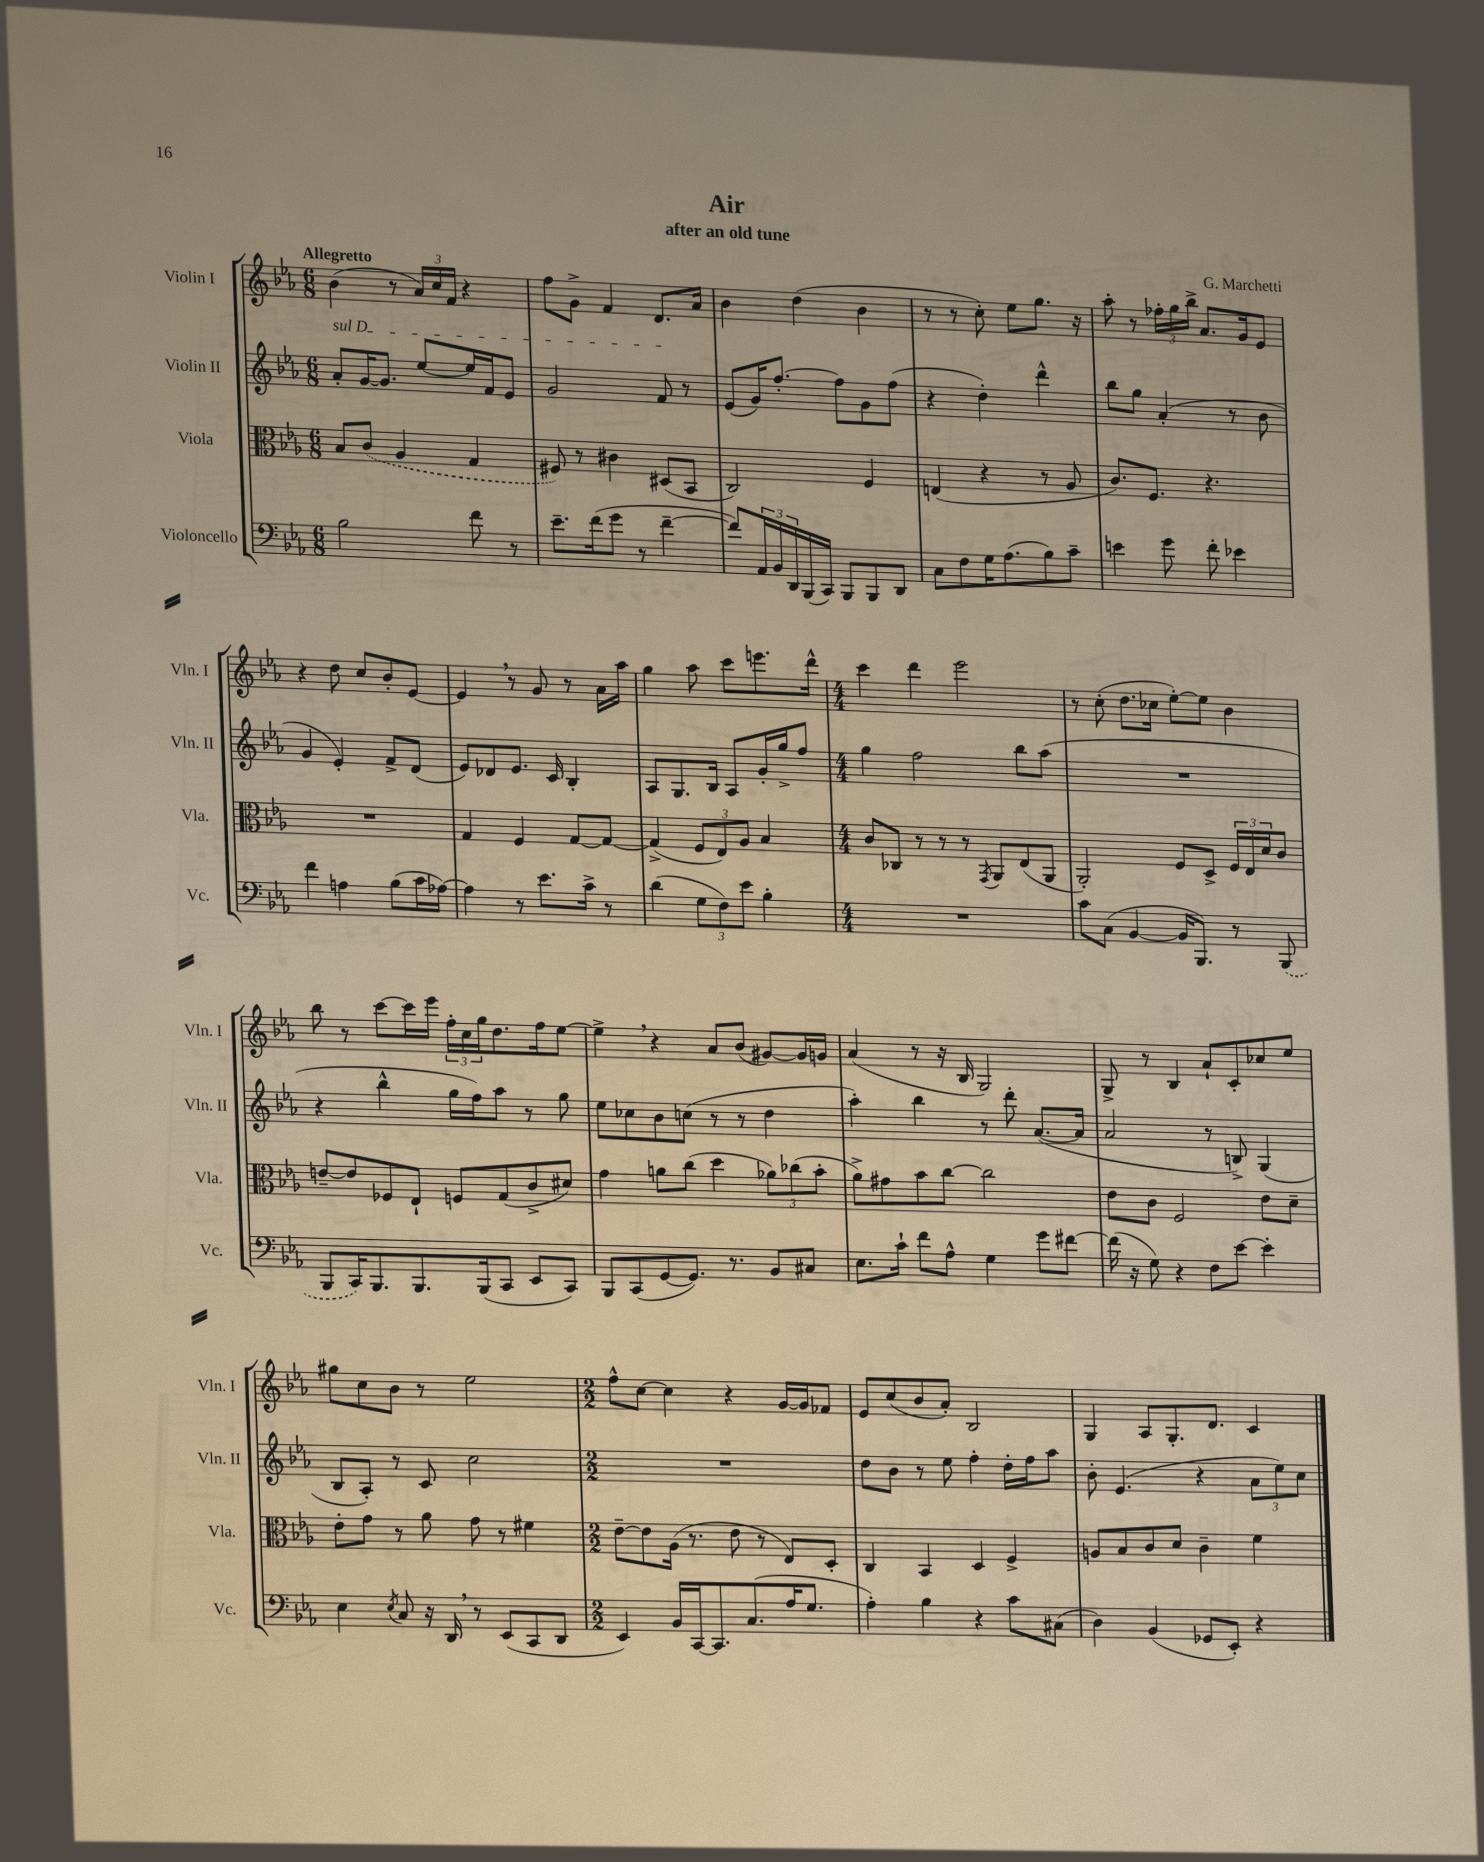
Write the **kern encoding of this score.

**kern	**kern	**kern	**kern
*staff4	*staff3	*staff2	*staff1
*clefF4	*clefC3	*clefG2	*clefG2
*k[b-e-a-]	*k[b-e-a-]	*k[b-e-a-]	*k[b-e-a-]
*M6/8	*M6/8	*M6/8	*M6/8
2B-\	8B-/L	8a-'/L	(4b-\
.	(8c/J	[16g/K	.
.	.	8.g/]J	.
.	4A-/	.	8r
.	.	[8ee-/L	24a-/LL)
.	.	.	24cc/
.	.	.	24f/JJ
8f\	4G/	16ee-/]L	4r
.	.	16f/J	.
8r	.	8e-/J	.
=	=	=	=
8.e-~\L	8F#/)	2g/	8ff\L
.	8r	.	8g^\J
(16f\k	.	.	.
8g\J	4c#\	.	4f/
8r	.	.	.
[4f~\	(8D#/L	8f/	8.d/L
.	8BB-/J	8r	.
.	.	.	16a-/Jk
=	=	=	=
8f/]L)	2C/)	(8e-/L	4b-\
24AA-/L	.	16g/K)	.
24BB-/	.	.	.
.	.	[8.ff'/J	.
24DD/	.	.	.
(16BBB-/	.	.	(4dd\
16CC/JJ)	.	.	.
8BBB-/L	.	8ff\]L	.
8BBB-/	4F/	8g\	4b-\
8DD/J	.	(8ff\J	.
=	=	=	=
8C\L	(4E/	4r	8r
8F\	.	.	8r
16G\K	4r	4dd'\)	8cc'\)
(8.A-\	.	.	.
.	.	.	8ee-\L
8B-\)	8r	4ddd^^\	8.gg\J
8c~\J	8A-/	.	.
.	.	.	16r
=	=	=	=
4e\	8.c/L)	8bb-\L	8aa-'\
.	.	8gg\J	8r
.	8.F/J	.	.
8g\	.	(4a-'/	24ff-'\LL
.	.	.	24gg\
.	.	.	24bb-^\JJ
8f'\	4.r	.	8.a-/L
4e-\	.	8r	.
.	.	.	16g/k
.	.	8b-\	8e-/J
=	=	=	=
4f\	2.r	4g/	4r
4A\	.	4e-'/)	8dd\
.	.	.	8cc/L
(8B-\L	.	8f^/L	8b-'/
16c\L	.	(8d/J	[8e-/J
[16A-\JJ)	.	.	.
=	=	=	=
4A-\]	4G/	8e-/L)	4e-/]
.	.	8d-/	.
8r	4F/	8.e-/J	8r
8.e-\L	.	.	8g/
.	.	16c/	.
.	[8G/L	4B-'/	8r
16c^\Jk	.	.	.
8r	8G/_J	.	16a-\LL
.	.	.	16aa-\JJ
=	=	=	=
(4d\	(4G^/]	8A-/L	4gg\
.	.	8.G/	.
12G\L	12F/L	.	8aa-\
.	.	16B-/Jk	.
12F\)	12E-/)	.	.
.	.	8A-/L	8ccc\L
12e-\J	12A-/J	.	.
4B-'\	4B-/	16g'/L	8.eee\
.	.	16gg^/J	.
.	.	8ff/J	.
.	.	.	16ddd^^\Jk
=	=	=	=
*M4/4	*M4/4	*M4/4	*M4/4
1r	8c/L	4gg\	4ccc\
.	8C-/J	.	.
.	8r	2ff\	4ddd\
.	8r	.	.
.	8r	.	2eee-\
.	8qGG/	.	.
.	8AA-/L	.	.
.	(8E-/	8bb-\L	.
.	8AA-/J	(8aa-\J	.
=	=	=	=
8c\L	2AA-'/)	1r	8r
(8C\J	.	.	(8cc'\
[4BB-/	.	.	8.dd\L
.	.	.	16cc-\Jk
16BB-/]LK	8F/L	.	[8ee-'\L)
8.BBB-/J)	.	.	.
.	8D^/J	.	8ee-\]J
8r	24F/LL	.	4b-\
.	24E-/	.	.
.	24d/J	.	.
(8BBB-/	8c/J	.	.
=	=	=	=
8BBB-/L	[8e~/L	4r	8bb-\
16CC/K)	8e/]	.	8r
8.BBB-/	.	.	.
.	8F-/	4bb-^^\	[8ccc\L
8.BBB-/	8E-`/J	.	16ccc\]L
.	.	.	16eee-\JJ
.	8F/L	16gg\LL	24ff'\LL
.	.	.	24cc\
(16BBB-/k	.	16ff\J)	.
.	.	.	24gg\J
8CC/J	(8G/	8aa-\J	8.dd\
8EE-/L	8c^/	8r	.
.	.	.	16ff\k
8CC/J)	8d#/J)	8gg\	[8ee-\J
=	=	=	=
8BBB-/L	4g\	8ee-\L	4ee-^\]
(8CC/	.	8cc-\	.
[8GG/	8a\L	8b-\	4r
8.GG/]J)	(8cc\J	(8cc\J	.
.	4dd\	8r	8a-/L
8.r	.	.	.
.	.	8r	(8b-/J
8BB-/L	12a-\L)	4dd\	[8g#/L)
.	(12cc-\	.	.
8C#/J	.	.	16g#/]L
.	12b-'\J	.	.
.	.	.	16g/JJ
=	=	=	=
8.E-\L	8a-^\L)	4aa-'\)	(4a-/
.	8g#\	.	.
16c`\Jk	.	.	.
8f\L	8b-\	4bb-\	8r
8A-^^\J	[8cc\J	.	16r
.	.	.	16B-/
4G\	2cc\]	8r	2G/)
.	.	8ddd'\	.
8g\L	.	([8.a-/L	.
[8f#\J	.	.	.
.	.	16a-/]Jk	.
=	=	=	=
(16f#\]	8e-\L	2a-/	8G^/
16r	.	.	.
8G\)	8c\J	.	8r
4r	2F/	.	4B-/
8F\L	.	8r	8a-`/L
[8e-\J	.	8B^/)	8c'/
4e-'\]	8e-\L	(4G/	8cc-/
.	8d~\J	.	8ee-/J
=	=	=	=
4E-\	8e-'\L	8B-/L	8gg#\L
.	8g\J	8A-'/J)	8cc\
8qE-/	.	.	.
8C/	8r	8r	8b-\J
16r	8a-\	8c/	8r
16DD/	.	.	.
8r	8g\	2cc\	2ee-\
(8EE-/L	8r	.	.
8CC/	4f#\	.	.
8DD/J	.	.	.
=	=	=	=
*M2/2	*M2/2	*M2/2	*M2/2
4EE-/)	[8e-~\L	1r	8ff^^\L
.	8e-\]	.	[8cc\J
16BB-/LL	(16A-\Jk	.	4cc\]
[16CC/J	8.r	.	.
8.CC/]	.	.	.
.	8e-\	.	4r
(8.C/	.	.	.
.	8r	.	.
16A-/K	8E-/L)	.	[16g/LL
8.G/J	.	.	16g/]J
.	8D'/J	.	8f-/J
=	=	=	=
4A-'\)	4C/	8dd\L	8e-/L
.	.	8b-\J	(8cc/
4B-\	4BB-/	8r	8b-/
.	.	8ee-\	8a-'/J)
4r	4D/	4ff'\	2B-/
8c\L	4F^/	16dd'\LL	.
.	.	16ff\J	.
(8C#\J	.	8aa-\J	.
=	=	=	=
4D\)	8A/L	8b-'\	4G/
.	8B-/	(4.e-/	.
(4BB-/	8c/	.	8A-/L
.	8d/J	.	8.G'/
8GG-/L	4c~\	4r	.
.	.	.	8.d/J
8EE-'/J)	.	.	.
4r	4f\	12a-\L	4c/
.	.	12ee-\)	.
.	.	12cc\J	.
==	==	==	==
*-	*-	*-	*-
